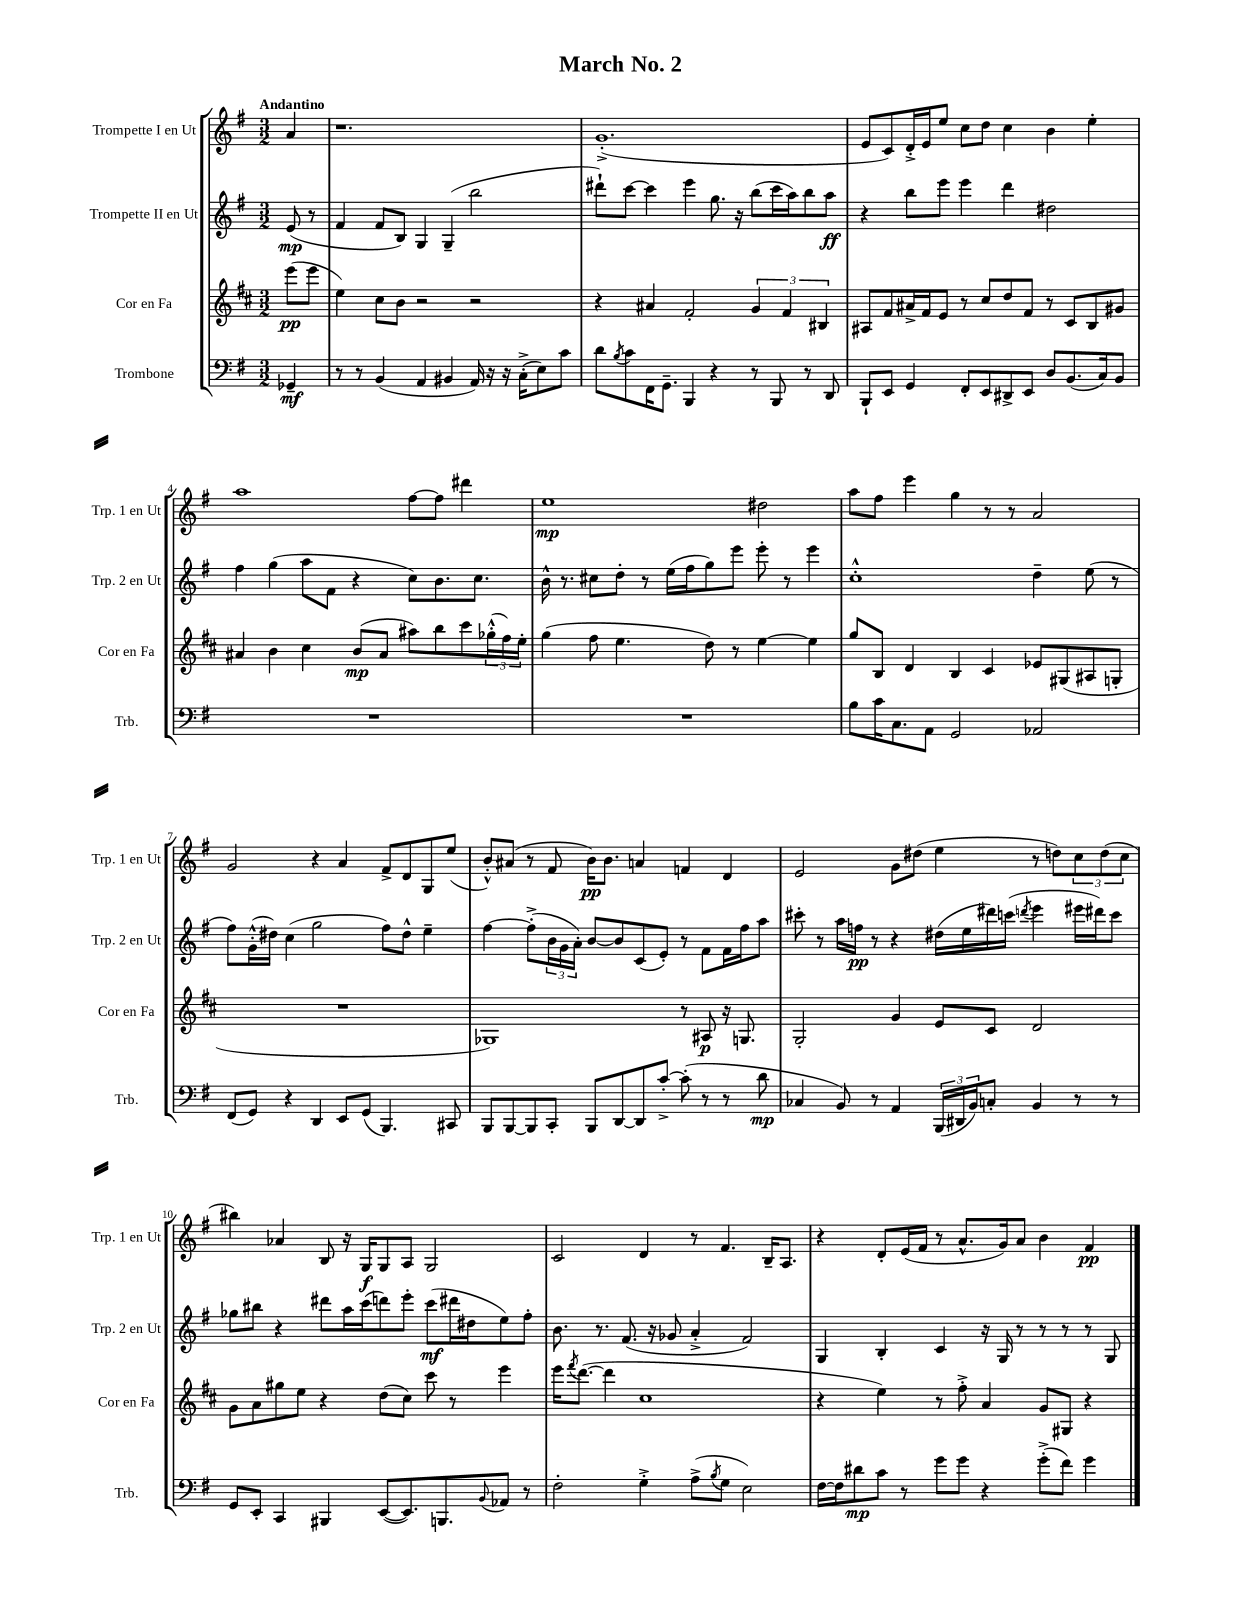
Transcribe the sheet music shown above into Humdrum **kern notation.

**kern	**dynam	**kern	**dynam	**kern	**dynam	**kern	**dynam
*part4	*part4	*part3	*part3	*part2	*part2	*part1	*part1
*staff4	*staff4	*staff3	*staff3	*staff2	*staff2	*staff1	*staff1
*I"Trombone	*	*I"Cor en Fa	*	*I"Trompette II en Ut	*	*I"Trompette I en Ut	*
*I'Trb.	*	*I'Cor en Fa	*	*I'Trp. 2 en Ut	*	*I'Trp. 1 en Ut	*
*clefF4	*	*clefG2	*	*clefG2	*	*clefG2	*
*k[f#]	*	*k[f#c#]	*	*k[f#]	*	*k[f#]	*
*M3/2	*	*M3/2	*	*M3/2	*	*M3/2	*
=	=	=	=	=	=	=	=
!	!	!	!	!	!	!LO:TX:a:B:t=Andantino	!
4GG-X~/	mf	(8eee\L	pp	(8e/	mp	4a/	.
.	.	8eee\J	.	8r	.	.	.
=1	=1	=1	=1	=1	=1	=1	=1
8r	.	4ee\)	.	4f#/	.	1.r	.
8r	.	.	.	.	.	.	.
(4BB/	.	8cc#\L	.	8f#/L	.	.	.
.	.	8b\J	.	8B/J)	.	.	.
4AA/	.	2r	.	4G/	.	.	.
4BB#X/	.	.	.	(4G~/	.	.	.
16AA/)	.	2r	.	2bb\	.	.	.
16r	.	.	.	.	.	.	.
16r	.	.	.	.	.	.	.
(16C'^\KL	.	.	.	.	.	.	.
8E\)	.	.	.	.	.	.	.
8c\J	.	.	.	.	.	.	.
=2	=2	=2	=2	=2	=2	=2	=2
8d\L	.	4r	.	8ddd#X`\L)	.	(1.g'^	.
8qB/	.	.	.	.	.	.	.
8c\	.	.	.	[8ccc\J	.	.	.
16FF#\K	.	4a#X/	.	4ccc\]	.	.	.
8.GG~\J	.	.	.	.	.	.	.
4BBB/	.	2f#'/	.	4eee\	.	.	.
4r	.	.	.	8.gg\	.	.	.
.	.	.	.	16r	.	.	.
8r	.	6g/	.	(8bb\L	.	.	.
8BBB/	.	.	.	16ccc\L	.	.	.
.	.	6f#/	.	.	.	.	.
.	.	.	.	16aa\J)	.	.	.
8r	.	.	.	8bb\	.	.	.
.	.	6B#X/	.	.	.	.	.
8DD/	.	.	.	8aa\J	ff	.	.
=3	=3	=3	=3	=3	=3	=3	=3
8BBB`/L	.	8A#X/L	.	4r	.	8e/L	.
8EE/J	.	8f#/	.	.	.	8c/)	.
4GG/	.	16a#X^/L	.	8bb\L	.	16d'^/L	.
.	.	16f#/J	.	.	.	16e/J	.
.	.	8e/J	.	8eee\J	.	8ee/J	.
8FF#'/L	.	8r	.	4eee\	.	8cc\L	.
8EE/	.	8cc#/L	.	.	.	8dd\J	.
8DD#X^/	.	8dd/	.	4ddd\	.	4cc\	.
8EE/J	.	8f#/J	.	.	.	.	.
8D/L	.	8r	.	2dd#X\	.	4b\	.
(8.BB/	.	8c#/L	.	.	.	.	.
.	.	8B/	.	.	.	4ee'\	.
16C/k)	.	.	.	.	.	.	.
8BB/J	.	8g#X/J	.	.	.	.	.
!!LO:LB:g=z
=4	=4	=4	=4	=4	=4	=4	=4
1.r	.	4a#X/	.	4ff#\	.	1aa	.
.	.	4b\	.	(4gg\	.	.	.
.	.	4cc#\	.	8aa\L	.	.	.
.	.	.	.	8f#\J	.	.	.
.	.	(8b/L	mp	4r	.	.	.
.	.	8a#/J	.	.	.	.	.
.	.	8aa#X\L)	.	8cc\L)	.	[8ff#\L	.
.	.	8bb\	.	8.b\	.	8ff#\J]	.
.	.	8ccc#\	.	.	.	4ddd#X\	.
.	.	.	.	8.cc\J	.	.	.
.	.	(24gg-X'^^\L	.	.	.	.	.
.	.	24ff#\)	.	.	.	.	.
.	.	24ee'\JJ	.	.	.	.	.
=5	=5	=5	=5	=5	=5	=5	=5
1.r	.	(4gg\	.	16b^^\	.	1ee	mp
.	.	.	.	8.r	.	.	.
.	.	8ff#\	.	8cc#X\L	.	.	.
.	.	4.ee\	.	8dd'\J	.	.	.
.	.	.	.	8r	.	.	.
.	.	.	.	(16ee\LL	.	.	.
.	.	.	.	16ff#\J	.	.	.
.	.	8dd\)	.	8gg\)	.	.	.
.	.	8r	.	8eee\J	.	.	.
.	.	[4ee\	.	8eee'\	.	2dd#X\	.
.	.	.	.	8r	.	.	.
.	.	4ee\]	.	4eee\	.	.	.
=6	=6	=6	=6	=6	=6	=6	=6
8B\L	.	8gg/L	.	1cc'^^	.	8aa\L	.
16c\K	.	8B/J	.	.	.	8ff#\J	.
8.C\	.	.	.	.	.	.	.
.	.	4d/	.	.	.	4eee\	.
8AA\J	.	.	.	.	.	.	.
2GG/	.	4B/	.	.	.	4gg\	.
.	.	4c#/	.	.	.	8r	.
.	.	.	.	.	.	8r	.
2AA-X/	.	8e-X/L	.	4dd~\	.	2a/	.
.	.	(8G#X/	.	.	.	.	.
.	.	8A#X/	.	(8ee\	.	.	.
.	.	8Gn'/J	.	8r	.	.	.
!!LO:LB:g=z
=7	=7	=7	=7	=7	=7	=7	=7
(8FF#/L	.	1.r	.	8ff#\L)	.	2g/	.
8GG/J)	.	.	.	(16g'^^\L	.	.	.
.	.	.	.	16dd#X\JJ)	.	.	.
4r	.	.	.	(4cc\	.	.	.
4DD/	.	.	.	2gg\	.	4r	.
8EE/L	.	.	.	.	.	4a/	.
(8GG/J	.	.	.	.	.	.	.
4.BBB/)	.	.	.	8ff#\L)	.	8f#^/L	.
.	.	.	.	8dd#^^\J	.	8d/	.
.	.	.	.	4ee~\	.	8G/	.
8CC#X/	.	.	.	.	.	(8ee/J	.
=8	=8	=8	=8	=8	=8	=8	=8
8BBB/L	.	1G-X)	.	[4ff#\	.	8b'^^/L)	.
[8BBB/	.	.	.	.	.	(8a#X/J	.
8BBB/]	.	.	.	(8ff#'^\L]	.	8r	.
8CC'/J	.	.	.	24b\L	.	8f#/	.
.	.	.	.	24g\	.	.	.
.	.	.	.	24a'\JJ)	.	.	.
8BBB/L	.	.	.	[8b/L	.	16b\KL)	pp
.	.	.	.	.	.	8.b\J	.
[8DD/	.	.	.	8b/]	.	.	.
8DD/]	.	.	.	(8c/	.	4an/	.
[8c'^/J	.	.	.	8e'/J)	.	.	.
(8c'\]	.	8r	.	8r	.	4fn/	.
8r	.	8A#X/	p	8f#\L	.	.	.
8r	.	16r	.	16f#\L	.	4d/	.
.	.	8.Gn/	.	16ff#\J	.	.	.
8d\	mp	.	.	8aa\J	.	.	.
=9	=9	=9	=9	=9	=9	=9	=9
4C-X/	.	2G'/	.	8ccc#X'\	.	2e/	.
.	.	.	.	8r	.	.	.
8BB/)	.	.	.	16aa\LL	.	.	.
.	.	.	.	16ffn\JJ	pp	.	.
8r	.	.	.	8r	.	.	.
4AA/	.	4g/	.	4r	.	8g\L	.
.	.	.	.	.	.	(8dd#X\J	.
(24BBB/LL	.	8e/L	.	(16dd#X\LL	.	4ee\	.
24DD#X/	.	.	.	.	.	.	.
.	.	.	.	16ee\	.	.	.
24BB/J)	.	.	.	.	.	.	.
8Cn'/J	.	8c#/J	.	16ddd#X\)	.	.	.
.	.	.	.	(16cccn\JJ	.	.	.
.	.	.	.	8qdddn/	.	.	.
4BB/	.	2d/	.	4eee\	.	8r	.
.	.	.	.	.	.	8ddn\L)	.
8r	.	.	.	16eee#X\LL	.	12cc\	.
.	.	.	.	16ddd#X\J)	.	.	.
.	.	.	.	.	.	(12dd\	.
8r	.	.	.	8ccc\J	.	.	.
.	.	.	.	.	.	12cc\J	.
!!LO:LB:g=z
=10	=10	=10	=10	=10	=10	=10	=10
8GG/L	.	8g\L	.	8gg-X\L	.	4bb#X\)	.
8EE'/J	.	8a\	.	8bb#X\J	.	.	.
4CC/	.	8gg#X\	.	4r	.	4a-X/	.
.	.	8ee\J	.	.	.	.	.
4BBB#X/	.	4r	.	8ddd#X\L	.	8B/	.
.	.	.	.	16aa\L	.	16r	.
.	.	.	.	(16ccc\J	.	16G/KL	f
([8EE/L	.	(8dd\L	.	8dddn\)	.	8G/	.
8.EE/])	.	8cc#\J)	.	8eee'\J	.	8A/J	.
.	.	8ccc#\	.	(8ccc\L	mf	2G/	.
8.BBBn/	.	.	.	.	.	.	.
.	.	8r	.	16ddd#X\L	.	.	.
.	.	.	.	16dd#X\J	.	.	.
8qqBB/	.	.	.	.	.	.	.
8AA-X/J	.	4eee\	.	8ee\)	.	.	.
8r	.	.	.	8ff#'\J	.	.	.
=11	=11	=11	=11	=11	=11	=11	=11
2F#'\	.	16eee\KL	.	8.b\	.	2c/	.
.	.	8qfff#/	.	.	.	.	.
.	.	([8.ddd\J	.	.	.	.	.
.	.	.	.	8.r	.	.	.
.	.	4ddd\]	.	.	.	.	.
.	.	.	.	(8.f#/	.	.	.
4G'^\	.	1cc#	.	.	.	4d/	.
.	.	.	.	16r	.	.	.
.	.	.	.	8g-X/	.	.	.
(8A^\L	.	.	.	4a'^/	.	8r	.
8qB/	.	.	.	.	.	.	.
8G\J	.	.	.	.	.	4.f#/	.
2E\)	.	.	.	2f#/)	.	.	.
.	.	.	.	.	.	16B~/KL	.
.	.	.	.	.	.	8.A/J	.
=12	=12	=12	=12	=12	=12	=12	=12
[16F#\LL	.	4r	.	4G/	.	4r	.
16F#\J]	.	.	.	.	.	.	.
8d#X\	mp	.	.	.	.	.	.
8c\J	.	4ee\)	.	4B'/	.	8d'/L	.
8r	.	.	.	.	.	(16e/L	.
.	.	.	.	.	.	16f#/JJ	.
8g\L	.	8r	.	4c/	.	8r	.
8g\J	.	8ff#'^\	.	.	.	8.a^^/L	.
4r	.	4a/	.	16r	.	.	.
.	.	.	.	16G/	.	16g/k)	.
.	.	.	.	8r	.	8a/J	.
(8g'^\L	.	8g/L	.	8r	.	4b\	.
8f#\J)	.	8G#X/J	.	8r	.	.	.
4g\	.	4r	.	8r	.	4f#/	pp
.	.	.	.	8G/	.	.	.
==	==	==	==	==	==	==	==
*-	*-	*-	*-	*-	*-	*-	*-
